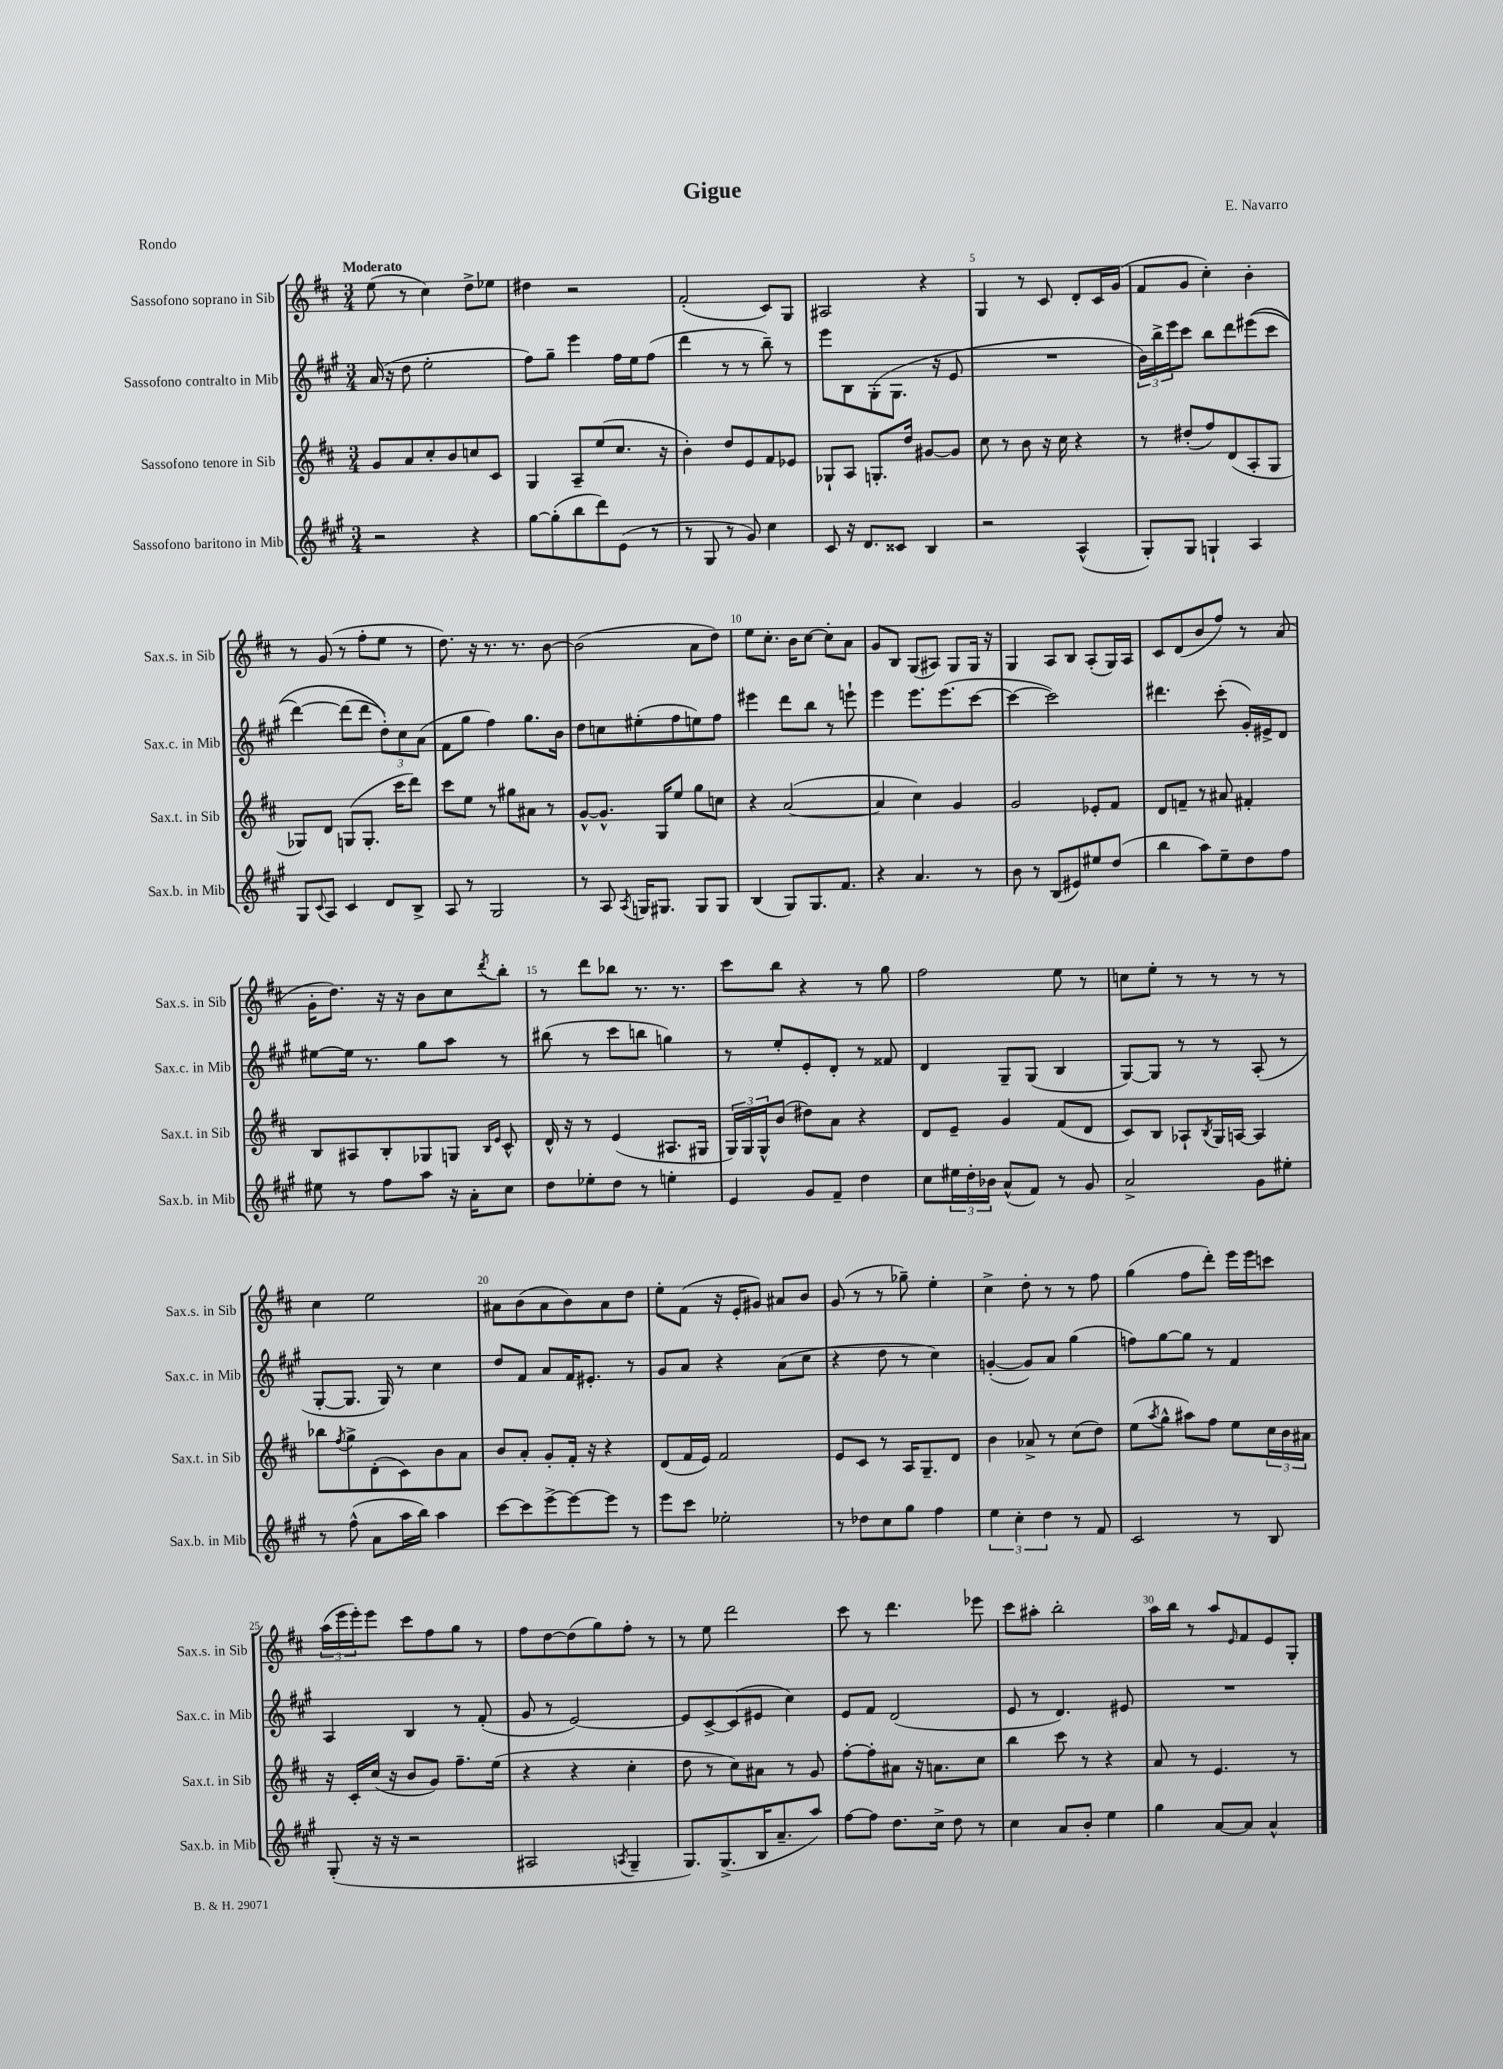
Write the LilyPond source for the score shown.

\header { title = "Gigue" composer = "E. Navarro" piece = "Rondo" }
<<
\new StaffGroup <<
\new Staff = "s0" \with { instrumentName = "Sassofono soprano in Sib" shortInstrumentName = "Sax.s. in Sib" } {
    \clef treble \key d \major \numericTimeSignature \time 3/4 \tempo "Moderato"
    e''8( r8 cis''4) d''8-> ees''8 |
    dis''4 r2 |
    fis'2-.( cis'8) g8 |
    ais2 r4 |
    g4 r8 cis'8 d'8-. cis'16 g'16( |
    fis'8 g'8 cis''4-.) b'4-. |
    r8 g'8( r8 fis''8-. e''8 r8 |
    d''8.) r16 r8. r8. b'8~ |
    b'2( a'8 d''8) |
    e''8 cis''8.-. b'16 cis''8~ cis''8-. a'8 |
    g'8 b8 g8( ais8) g8 g16 r16 |
    g4 a8 b8 a8-.( g16) a16 |
    cis'8 d'8( b'8 fis''8) r8 a'8( |
    g'16-. d''8.) r16 r16 b'8 cis''8 \acciaccatura { d'''8 } b''8-. |
    r8 d'''8 bes''8 r8. r8. |
    cis'''8 b''8 r4 r8 g''8 |
    fis''2 e''8 r8 |
    c''8 e''8-. r8 r8 r8 r8 |
    cis''4 e''2 |
    ais'8 b'8( ais'8 b'8) ais'8 d''8 |
    e''8-. fis'8( r16 e'16-. gis'8) ais'8 b'8 |
    g'8( r8 r8 ges''8--) e''4-. |
    cis''4-> d''8-. r8 r8 fis''8 |
    g''4( fis''8 d'''8-.) e'''16 e'''16 c'''8 |
    \tuplet 3/2 { a''16( e'''16 e'''16-.) } e'''8 cis'''8 fis''8 g''8 r8 |
    fis''8 d''8~ d''8( g''8) fis''8-. r8 |
    r8 e''8 d'''2 |
    cis'''8 r8 d'''4. ees'''8 |
    cis'''8 ais''8-. b''2-. |
    a''16 b''16 r8 a''8 \grace { e'16 } fis'8 e'8 g8-. \bar "|." |
}
\new Staff = "s1" \with { instrumentName = "Sassofono contralto in Mib" shortInstrumentName = "Sax.c. in Mib" } {
    \clef treble \key a \major \numericTimeSignature \time 3/4
    a'16( r16 d''8 e''2-. |
    fis''8) gis''8-- e'''4 fis''16 e''16 fis''8( |
    d'''4 r8 r8 b''8--) r8 |
    e'''8 b8 gis8-.( gis8. r16 e'8 |
    R2. |
    \tuplet 3/2 { b'16) b''16-> e'''16 } cis'''8 b''8 d'''8 eis'''8(\( cis'''8 |
    d'''4~) d'''8( d'''8 \tuplet 3/2 { d''8-.)\) cis''8 a'8( } |
    fis'8 gis''8 fis''4) gis''8. b'16 |
    d''8 c''8 eis''8-.( fis''8 e''8) fis''8 |
    eis'''4 d'''8 b''8 r8 e'''8-! |
    e'''4 e'''8. e'''8.( cis'''8~ |
    cis'''4~ cis'''2) |
    dis'''4. cis'''8-.( gis'16-.) eis'16-> d'8 |
    eis''8~ eis''16 r8. gis''8 a''8 r8 |
    bis''8( r8 cis'''8 b''8 g''4) |
    r8 e''8-. e'8-. d'8-. r8 fisis'8 |
    d'4 gis8-- gis8( b4 |
    gis8~) gis8 r8 r8 a8-.( r8 |
    gis8~-. gis8. gis16) r8 cis''4 |
    d''8 fis'8 a'8 fis'16 eis'8.-. r8 |
    gis'8 a'8 r4 a'8( cis''8 |
    r4 d''8 r8 cis''4) |
    g'4~-.( g'8) a'8 gis''4( |
    f''8) gis''8~ gis''8 r8 fis'4 |
    a4 b4 r8 fis'8-.( |
    gis'8 r8 e'2~) |
    e'8 cis'8~-> cis'8( eis'8 cis''4) |
    e'8 fis'8 d'2( |
    e'8 r8 d'4.) eis'8 |
    R2. \bar "|." |
}
\new Staff = "s2" \with { instrumentName = "Sassofono tenore in Sib" shortInstrumentName = "Sax.t. in Sib" } {
    \clef treble \key d \major \numericTimeSignature \time 3/4
    g'8 a'8 cis''8-. b'8 c''8 cis'8 |
    g4 a8-- e''8( cis''8. r16 |
    b'4-.) d''8 e'8 fis'8 ees'8 |
    ges8-! a8 g8.-. d''16 gis'8~ gis'8 |
    cis''8 r8 b'8 r16 cis''16 r4 |
    r8 dis''8-.( fis''8) d'8( a8-. g8 |
    ges8) d'8 g8( g8.-. cis'''16 d'''8) |
    cis'''8 e''8 r8 gis''8 ais'8 r8 |
    g'8~-^ g'8.-^ g16 e''8 g''8 c''8 |
    r4 a'2~( |
    a'4 cis''4) g'4 |
    g'2 ees'8-. fis'8 |
    d'8 f'8-- r8 ais'8 fis'4-. |
    b8 ais8 b8-. ges8 g8 \grace { b16 e'16 } cis'8-^ |
    d'16-^ r16 r8 e'4( ais8. gis16 |
    \tuplet 3/2 { g16) g16 g16-^ } b'8( dis''8) a'8 r4 |
    d'8 e'8-- g'4 fis'8( d'8 |
    cis'8) b8 aes8-! \acciaccatura { b8 } g16 a16~ a4 |
    bes''8 \acciaccatura { fis''8 } g''8-> d'8-.( cis'8) b'8 a'8 |
    b'8 a'8-. g'8-. fis'16-. r16 r4 |
    d'8( fis'16 e'16) fis'2 |
    e'8 cis'8 r8 a16 g8.-- d'8 |
    b'4 aes'8-> r8 cis''8( d''8) |
    e''8( \acciaccatura { a''8 } g''8-^ ais''8) fis''8 e''8 \tuplet 3/2 { cis''16 b'16 ais'16 } |
    r16 cis'16-. cis''16( r16 b'8 g'8) fis''8.-- e''16( |
    r4 r4 cis''4-. |
    d''8 r8 cis''8) ais'8 r8 g'8 |
    fis''8~-. fis''8-. ais'8 r16 a'8. cis''8 |
    b''4 cis'''8 r8 r4 |
    a'8 r8 e'4. r8 \bar "|." |
}
\new Staff = "s3" \with { instrumentName = "Sassofono baritono in Mib" shortInstrumentName = "Sax.b. in Mib" } {
    \clef treble \key a \major \numericTimeSignature \time 3/4
    r2 r4 |
    gis''8~ gis''8-.( b''8 d'''8) e'8( r8 |
    r8 gis8 r8 gis'8) cis''4 |
    cis'8 r16 d'8. cisis'8 b4 |
    r2 a4-^( |
    gis8-.) gis8 g4-! a4 |
    gis8 \appoggiatura { cis'8 } a8 cis'4 d'8 b8-> |
    a8 r8 gis2 |
    r8 a8 \acciaccatura { a8 } g16 gis8. gis8 gis8 |
    b4( gis8) gis8. fis'8. |
    r4 a'4. r8 |
    b'8 r8 b8( eis'8) eis''8 d''8( |
    b''4 a''8) e''8-- d''8 fis''8 |
    eis''8 r8 fis''8 a''8 r16 a'16-. cis''8 |
    d''8 ees''8-. d''8 r8 e''4-. |
    e'4 gis'8 fis'8-- d''4 |
    cis''8 \tuplet 3/2 { eis''16 d''16-. bes'16 } a'8-^( fis'8) r8 gis'8 |
    a'2-> gis'8 eis''8-. |
    r8 fis''8-^( a'8 a''16 b''16) a''4 |
    cis'''8~ cis'''8 e'''8~-> e'''8~ e'''8 r8 |
    e'''8 cis'''8 ees''2-. |
    r8 des''8 cis''8 gis''8 fis''4 |
    \tuplet 3/2 { e''4 cis''4-. d''4 } r8 fis'8 |
    cis'2 r8 b8 |
    gis8-.( r16 r16 r2 |
    ais2 \acciaccatura { a8 } gis4-- |
    gis8.) gis8.->( b16 a'8.-- a''8) |
    fis''8~ fis''8 d''8. cis''16-> d''8 r8 |
    cis''4 a'8 b'8-. e''4 |
    gis''4 a'8~ a'8 a'4-^ \bar "|." |
}
>>
>>
\layout { \context { \Score \override BarNumber.break-visibility = ##(#f #t #t) barNumberVisibility = #(every-nth-bar-number-visible 5) } }
